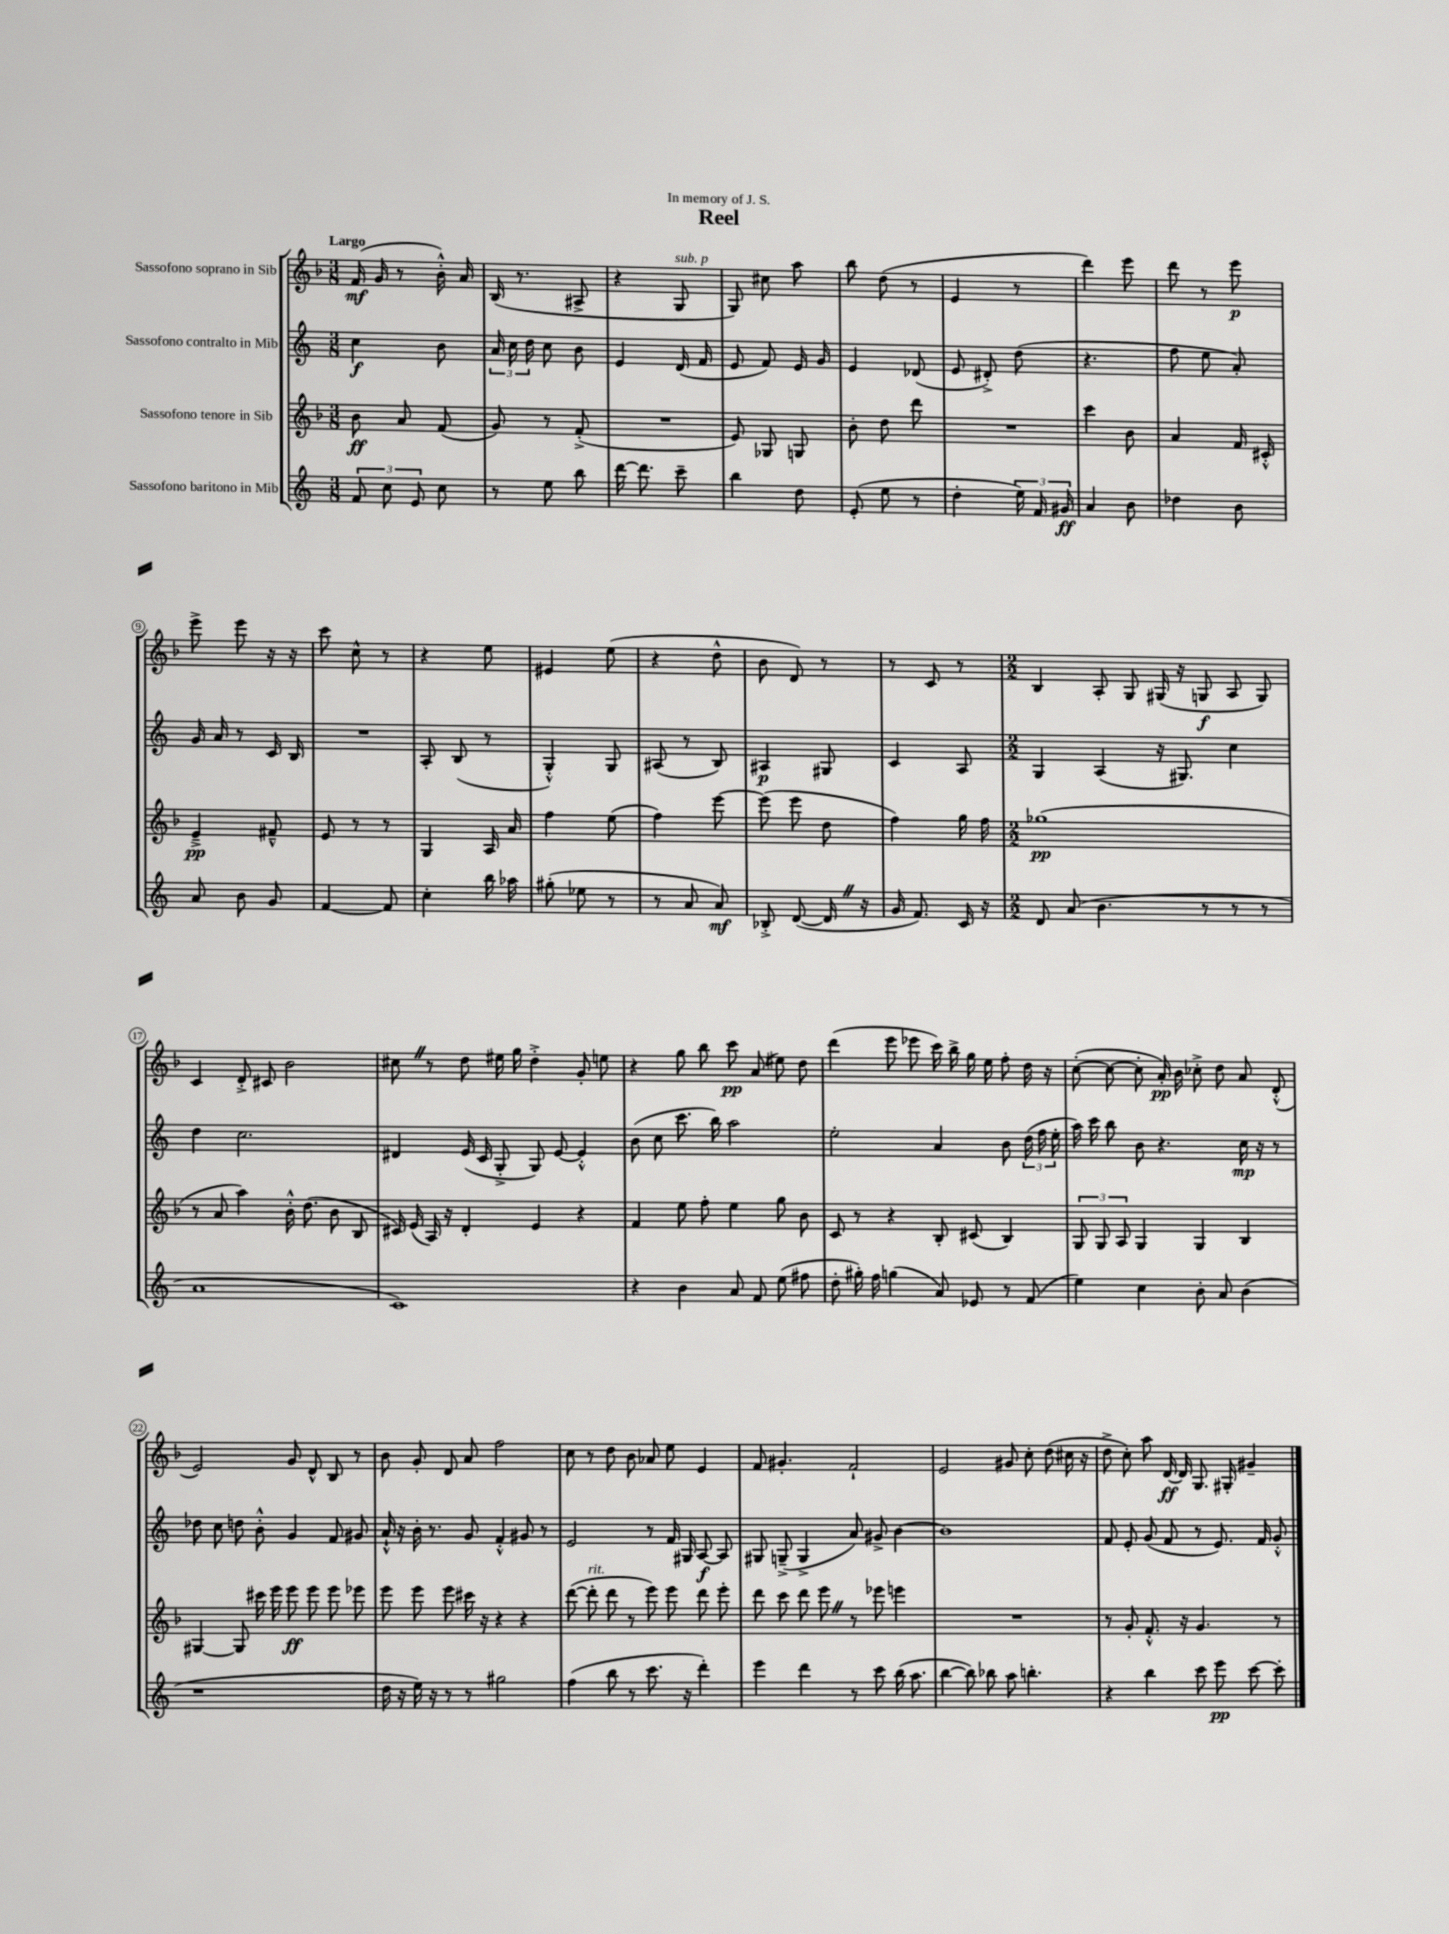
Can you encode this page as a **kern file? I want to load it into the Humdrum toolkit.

**kern	**dynam	**kern	**dynam	**kern	**dynam	**kern	**dynam
*part4	*part4	*part3	*part3	*part2	*part2	*part1	*part1
*staff4	*staff4	*staff3	*staff3	*staff2	*staff2	*staff1	*staff1
*I"Sassofono baritono in Mib	*	*I"Sassofono tenore in Sib	*	*I"Sassofono contralto in Mib	*	*I"Sassofono soprano in Sib	*
*clefG2	*	*clefG2	*	*clefG2	*	*clefG2	*
*k[]	*	*k[b-]	*	*k[]	*	*k[b-]	*
*M3/8	*	*M3/8	*	*M3/8	*	*M3/8	*
=1	=1	=1	=1	=1	=1	=1	=1
!	!	!	!	!	!	!LO:TX:a:B:t=Largo	!
12f/	.	8b-\	ff	4cc\	f	(16f/	mf
.	.	.	.	.	.	16g/	.
12cc\	.	.	.	.	.	.	.
.	.	8a/	.	.	.	8r	.
12e/	.	.	.	.	.	.	.
8cc\	.	(8f/	.	8b\	.	16b-'^^\)	.
.	.	.	.	.	.	16a/	.
=2	=2	=2	=2	=2	=2	=2	=2
8r	.	8g/)	.	24a/	.	(16B-/	.
.	.	.	.	24cc\	.	.	.
.	.	.	.	.	.	8.r	.
.	.	.	.	24dd\	.	.	.
8ee\	.	8r	.	8cc\	.	.	.
8bb\	.	(8f'^/	.	8b\	.	8A#X^/	.
=3	=3	=3	=3	=3	=3	=3	=3
[16ddd\	.	4.r	.	4e/	.	4r	.
8.ddd\]	.	.	.	.	.	.	.
!	!	!	!	!	!	!LO:TX:a:i:t=sub. p	!
8ccc~\	.	.	.	(16d/	.	8G/	.
.	.	.	.	16f/	.	.	.
=4	=4	=4	=4	=4	=4	=4	=4
4bb\	.	8e/)	.	8e/	.	8G/)	.
.	.	8G-X/	.	8f/)	.	8cc#X\	.
8dd\	.	8Gn/	.	16e/	.	8aa\	.
.	.	.	.	16g/	.	.	.
=5	=5	=5	=5	=5	=5	=5	=5
(8e'/	.	8b-'\	.	4e/	.	8bb-\	.
8ee\	.	8dd\	.	.	.	(8dd\	.
8r	.	8ddd\	.	(8d-X/	.	8r	.
=6	=6	=6	=6	=6	=6	=6	=6
4dd'\	.	4.r	.	8e/	.	4e/	.
.	.	.	.	8d#X'^/)	.	.	.
24ee\)	.	.	.	(8dd\	.	8r	.
24f/	.	.	.	.	.	.	.
24g#X/	ff	.	.	.	.	.	.
=7	=7	=7	=7	=7	=7	=7	=7
4a/	.	4ccc\	.	4.r	.	4ddd\)	.
8b\	.	8b-\	.	.	.	8eee\	.
=8	=8	=8	=8	=8	=8	=8	=8
4dd-X\	.	4a/	.	8ff\	.	8ddd\	.
.	.	.	.	8ee\	.	8r	.
8b\	.	16f/	.	8a'/)	.	8eee\	p
.	.	16c#X'^^/	.	.	.	.	.
!!LO:LB:g=z
=9	=9	=9	=9	=9	=9	=9	=9
8a/	.	4e~^/	pp	16g/	.	8eee^\	.
.	.	.	.	16a/	.	.	.
8b\	.	.	.	8r	.	8eee\	.
8g/	.	8f#X~^^/	.	16c/	.	16r	.
.	.	.	.	16B/	.	16r	.
=10	=10	=10	=10	=10	=10	=10	=10
[4f/	.	8e/	.	4.r	.	8ccc\	.
.	.	8r	.	.	.	8cc^^\	.
8f/]	.	8r	.	.	.	8r	.
=11	=11	=11	=11	=11	=11	=11	=11
4cc'\	.	4G/	.	8A'/	.	4r	.
.	.	.	.	(8B/	.	.	.
16bb\	.	16A/	.	8r	.	8ee\	.
16aa-X\	.	16a/	.	.	.	.	.
=12	=12	=12	=12	=12	=12	=12	=12
(8gg#X'\	.	4ff\	.	4G'^^/)	.	4e#X/	.
8ee-X\	.	.	.	.	.	.	.
8r	.	(8ee\	.	8G/	.	(8ee\	.
=13	=13	=13	=13	=13	=13	=13	=13
8r	.	4ff\)	.	(8A#X/	.	4r	.
8a/	.	.	.	8r	.	.	.
8a/)	mf	[8eee\	.	8B/)	.	8dd^^\	.
=14	=14	=14	=14	=14	=14	=14	=14
8B-X'^/	.	(8eee\]	.	4A#X/	p	8b-\	.
([8d/	.	8eee\	.	.	.	8d/)	.
16dZ/]	.	8dd\	.	8G#X/	.	8r	.
16r	.	.	.	.	.	.	.
=15	=15	=15	=15	=15	=15	=15	=15
16g/	.	4ff\)	.	4c/	.	8r	.
8.f/)	.	.	.	.	.	.	.
.	.	.	.	.	.	8c/	.
16c/	.	16gg\	.	8A/	.	8r	.
16r	.	16ff\	.	.	.	.	.
=16	=16	=16	=16	=16	=16	=16	=16
*M2/2	*	*M2/2	*	*M2/2	*	*M2/2	*
8d/	.	(1gg-X	pp	4G/	.	4B-/	.
(8a/	.	.	.	.	.	.	.
4.b\	.	.	.	(4A/	.	8A'/	.
.	.	.	.	.	.	8G/	.
.	.	.	.	16r	.	(16G#X/	.
.	.	.	.	8.G#X/)	.	16r	.
8r	.	.	.	.	.	8Gn/	f
8r	.	.	.	4cc\	.	8A/	.
8r	.	.	.	.	.	8G/)	.
!!LO:LB:g=z
=17	=17	=17	=17	=17	=17	=17	=17
1a	.	8r	.	4dd\	.	4c/	.
.	.	8a/	.	.	.	.	.
.	.	4aa\)	.	2.cc\	.	8d'^/	.
.	.	.	.	.	.	8c#X/	.
.	.	16b-'^^\	.	.	.	2b-\	.
.	.	(8.dd\	.	.	.	.	.
.	.	8b-\	.	.	.	.	.
.	.	8B-/	.	.	.	.	.
=18	=18	=18	=18	=18	=18	=18	=18
1c)	.	16c#X/)	.	4d#X/	.	8cc#XZ\	.
.	.	(16e/	.	.	.	.	.
.	.	16A/)	.	.	.	8r	.
.	.	16r	.	.	.	.	.
.	.	4d'/	.	(16e/	.	8dd\	.
.	.	.	.	16c/	.	.	.
.	.	.	.	8G'^/	.	16ee#X\	.
.	.	.	.	.	.	16gg\	.
.	.	4e/	.	8G/)	.	4dd'^\	.
.	.	.	.	[8e/	.	.	.
.	.	4r	.	4e'^^/]	.	8g'/	.
.	.	.	.	.	.	8een\	.
=19	=19	=19	=19	=19	=19	=19	=19
4r	.	4f/	.	(8b\	.	4r	.
.	.	.	.	8cc\	.	.	.
4b\	.	8ee\	.	8.ccc\	.	8gg\	.
.	.	8ff'\	.	.	.	8bb-\	.
.	.	.	.	16bb\)	.	.	.
8a/	.	4ee\	.	2aa\	.	8ccc\	pp
8f/	.	.	.	.	.	(8a/	.
(8ee\	.	8gg\	.	.	.	8ee#X\)	.
8ff#X\	.	8b-\	.	.	.	8dd\	.
=20	=20	=20	=20	=20	=20	=20	=20
8dd'\	.	8c/	.	2ee'\	.	(4ddd\	.
16gg#X'\)	.	8r	.	.	.	.	.
16ff\	.	.	.	.	.	.	.
(4ggn\	.	4r	.	.	.	8eee\	.
.	.	.	.	.	.	8eee-X\	.
8a/)	.	8B-'/	.	4a/	.	16ccc\)	.
.	.	.	.	.	.	16bb-^\	.
8e-X/	.	(8c#X/	.	.	.	16gg\	.
.	.	.	.	.	.	16ee\	.
8r	.	4B-/)	.	8b\	.	8ff'\	.
(8f/	.	.	.	(24dd\	.	16dd\	.
.	.	.	.	24ff\	.	.	.
.	.	.	.	.	.	16r	.
.	.	.	.	24ee'\	.	.	.
=21	=21	=21	=21	=21	=21	=21	=21
4ee\)	.	12G/	.	16aa\)	.	([8cc'\	.
.	.	.	.	16ccc\	.	.	.
.	.	12G/	.	.	.	.	.
.	.	.	.	8bb\	.	8cc\_	.
.	.	12A/	.	.	.	.	.
4cc\	.	4G/	.	8b\	.	8cc'\]	.
.	.	.	.	4.r	.	16a'/)	pp
.	.	.	.	.	.	16b-\	.
8b'\	.	4G/	.	.	.	8cc-X'^\	.
8a/	.	.	.	.	.	8dd\	.
(4b\	.	4B-/	.	16cc\	mp	8a/	.
.	.	.	.	16r	.	.	.
.	.	.	.	8r	.	(8d'^^/	.
!!LO:LB:g=z
=22	=22	=22	=22	=22	=22	=22	=22
1r	.	[4G#X/	.	8dd-X\	.	2e/)	.
.	.	.	.	8cc\	.	.	.
.	.	8G#/]	.	8ddn\	.	.	.
.	.	16ccc#X\	.	8b'^^\	.	.	.
.	.	16eee\	.	.	.	.	.
.	.	8eee\	ff	4g/	.	8g/	.
.	.	8eee\	.	.	.	8d^^/	.
.	.	8eee\	.	8f/	.	8B-/	.
.	.	8eee-X\	.	8g#X/	.	8r	.
=23	=23	=23	=23	=23	=23	=23	=23
16dd\	.	8eee\	.	16a`^^/	.	8b-\	.
16r	.	.	.	16r	.	.	.
16ee\)	.	8eee\	.	16b'\	.	8g'/	.
16r	.	.	.	8.r	.	.	.
8r	.	8eee\	.	.	.	8d/	.
8r	.	16ccc#X\	.	8g/	.	8a/	.
.	.	16r	.	.	.	.	.
2gg#X\	.	4r	.	4f'^^/	.	2ff\	.
.	.	4r	.	8g#X/	.	.	.
.	.	.	.	8r	.	.	.
=24	=24	=24	=24	=24	=24	=24	=24
(4ff\	.	([8ddd\	.	2e/	.	8cc\	.
!	!	!LO:TX:a:i:t=rit.	!	!	!	!	!
.	.	8ddd'\]	.	.	.	8r	.
8bb\	.	8ddd\	.	.	.	8dd\	.
8r	.	8r	.	.	.	8b-\	.
8.ccc\	.	8eee\)	.	8r	.	8a-X/	.
.	.	8eee\	.	16f/	.	8ee\	.
16r	.	.	.	16G#X/	.	.	.
4ddd'\)	.	8ddd\	.	[8A/	f	4e/	.
.	.	8eee'\	.	8A/]	.	.	.
=25	=25	=25	=25	=25	=25	=25	=25
4eee\	.	8ddd\	.	8G#X/	.	8f/	.
.	.	8ccc\	.	(8Gn~^/	.	4.g#X'/	.
4ddd\	.	8ddd\	.	4G^/	.	.	.
.	.	8eeeZ\	.	.	.	.	.
8r	.	8r	.	8a/)	.	2f`/	.
8ccc\	.	8eee-X\	.	8g#X^/	.	.	.
(16bb\	.	4eeen\	.	[4b\	.	.	.
8.aa\	.	.	.	.	.	.	.
=26	=26	=26	=26	=26	=26	=26	=26
[4bb\	.	1r	.	1b]	.	2e/	.
8bb\])	.	.	.	.	.	.	.
8bb-X\	.	.	.	.	.	.	.
8aa\	.	.	.	.	.	8g#X/	.
4.bbn'\	.	.	.	.	.	8cc'\	.
.	.	.	.	.	.	(8dd\	.
.	.	.	.	.	.	16cc#X\	.
.	.	.	.	.	.	16r	.
=27	=27	=27	=27	=27	=27	=27	=27
4r	.	8r	.	8f/	.	8dd^\	.
.	.	8g'/	.	8e'/	.	8cc'\)	.
4bb\	.	8.f'^^/	.	(8g/	.	8aa\	.
.	.	.	.	8f/	.	[16d/	ff
.	.	16r	.	.	.	16d/]	.
8ccc\	.	4.g/	.	8r	.	8.G/	.
8eee\	pp	.	.	8.e/)	.	.	.
.	.	.	.	.	.	16G#X'/	.
[8ccc\	.	.	.	.	.	4g#X~/	.
.	.	.	.	16f/	.	.	.
8ccc'\]	.	8r	.	8g'^^/	.	.	.
==	==	==	==	==	==	==	==
*-	*-	*-	*-	*-	*-	*-	*-
